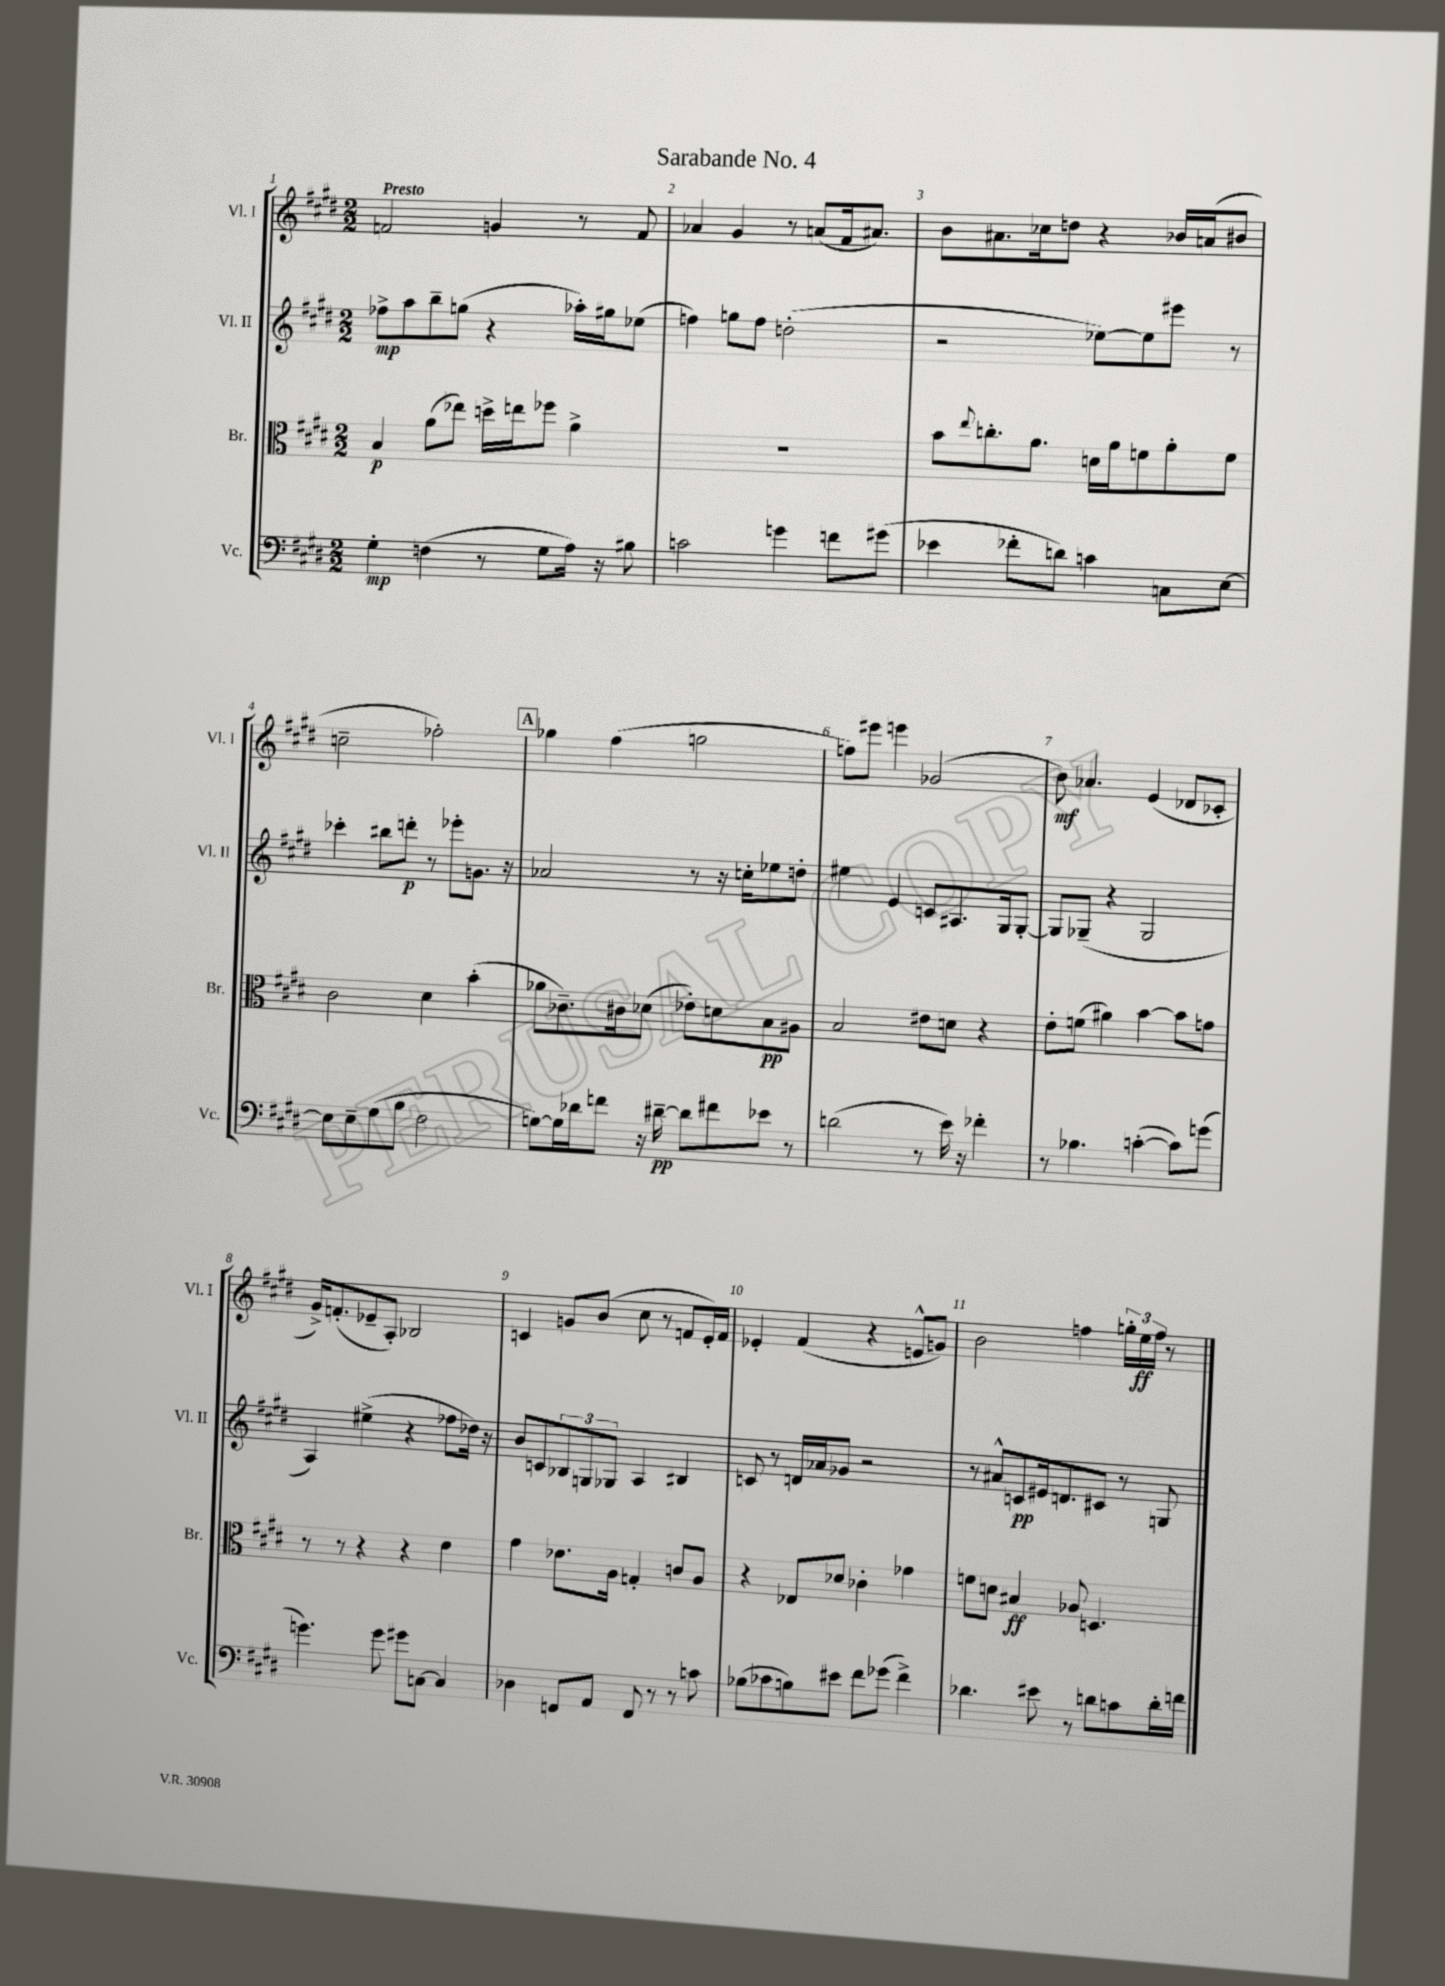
\header { title = "Sarabande No. 4" }
<<
\new StaffGroup <<
\new Staff = "s0" \with { instrumentName = "Vl. I" shortInstrumentName = "Vl. I" } {
    \clef treble \key e \major \numericTimeSignature \time 2/2 \tempo "Presto"
    f'2 g'4 r8 f'8 |
    aes'4 gis'4 r8 a'8( fis'16 ais'8.) |
    b'8 ais'8. ces''16 d''8 r4 bes'16 a'16( bis'8 |
    c''2-- fes''2-.) |
    \mark \markup { \box "A" } ges''4 fis''4( g''2 |
    f''8) eis'''8 e'''4 ges'2( |
    b'8\mf) aes'4. e'4( des'8 ces'8-. |
    gis'16->) f'8.-.( ees'8-- a8-.) bes2 |
    c'4 g'8 b'8( cis''8 r8 f'8 e'16-.) f'16 |
    ees'4-. fis'4( r4 e'8-^ g'8) |
    b'2 f''4 \tuplet 3/2 { g''16-. e''16\ff f''16 } r8 \bar "|." |
}
\new Staff = "s1" \with { instrumentName = "Vl. II" shortInstrumentName = "Vl. II" } {
    \clef treble \key e \major \numericTimeSignature \time 2/2
    fes''8->\mp a''8 b''8-- g''8( r4 aes''16-.) gis''16 ees''8( |
    f''4) g''8 f''8 d''2-.( |
    r2 ees''8~) ees''8 eis'''8 r8 |
    ces'''4-. bis''8 d'''8-.\p r8 ees'''8-. g'8. r16 |
    \mark \markup { \box "A" } aes'2 r8 r16 c''16-. ees''8 d''8-. |
    eis''4 e'4 c'8 ais8. gis16 gis8~-. |
    gis8 ges8--( r4 ges2 |
    a4) eis''4->( r4 fes''8 des''16) r16 |
    b'8 c'8 \tuplet 3/2 { bes8 g8 ges8 } a4 bis4 |
    c'8 r8 d'16 aes'16 ges'8 r2 |
    r8 ais'8-^ c'8\pp eis'16 d'8. cis'8 r8 g8 \bar "|." |
}
\new Staff = "s2" \with { instrumentName = "Br." shortInstrumentName = "Br." } {
    \clef alto \key e \major \numericTimeSignature \time 2/2
    b4\p a'8( ees''8) d''16-> e''16 fes''8 a'4-> |
    R1 |
    b'8 \appoggiatura { e''8 } c''8.-. a'8. d'16 a'16 f'8 a'8-. f'8 |
    cis'2 dis'4 b'4-.( |
    \mark \markup { \box "A" } aes'8 ces'8.--) cis'16 des'8( ees'8-.) d'8 b8\pp ais8 |
    b2 eis'8 d'8 r4 |
    e'8-. f'8( ais'4) b'4~ b'8 g'8 |
    r8 r8 r4 r4 e'4 |
    gis'4 ees'8. a16 g4-. c'8 a8 |
    r4 ees8 des'8 ces'4-. ges'4 |
    f'8 d'8 bis4\ff aes8 d4. \bar "|." |
}
\new Staff = "s3" \with { instrumentName = "Vc." shortInstrumentName = "Vc." } {
    \clef bass \key e \major \numericTimeSignature \time 2/2
    gis4-.\mp f4( r8 gis8 a16) r16 bis8 |
    c'2 g'4 f'8 gis'8( |
    ees'4 fes'8-. d'8) c'4 c8 e8~ |
    e8 e8-- gis8( b8 fis2 |
    \mark \markup { \box "A" } g8~) g16 des'16 f'8 r16 dis'16~--\pp dis'8 fis'8 ees'8 r8 |
    d'2( r8 e'16) r16 fes'4-. |
    r8 bes4. c'4~-.( c'8) g'8( |
    g'4.) g'8 gis'8 c8~ c4 |
    des4 f,8 a,8 f,8 r8 r8 c'8 |
    bes8( ces'8 b8) eis'8 fis'8 ges'8( fis'4->) |
    des'4. eis'8 r8 d'8 c'8 d'16-. f'16 \bar "|." |
}
>>
>>
\layout { \context { \Score \override BarNumber.break-visibility = ##(#f #t #t) barNumberVisibility = #all-bar-numbers-visible } }
